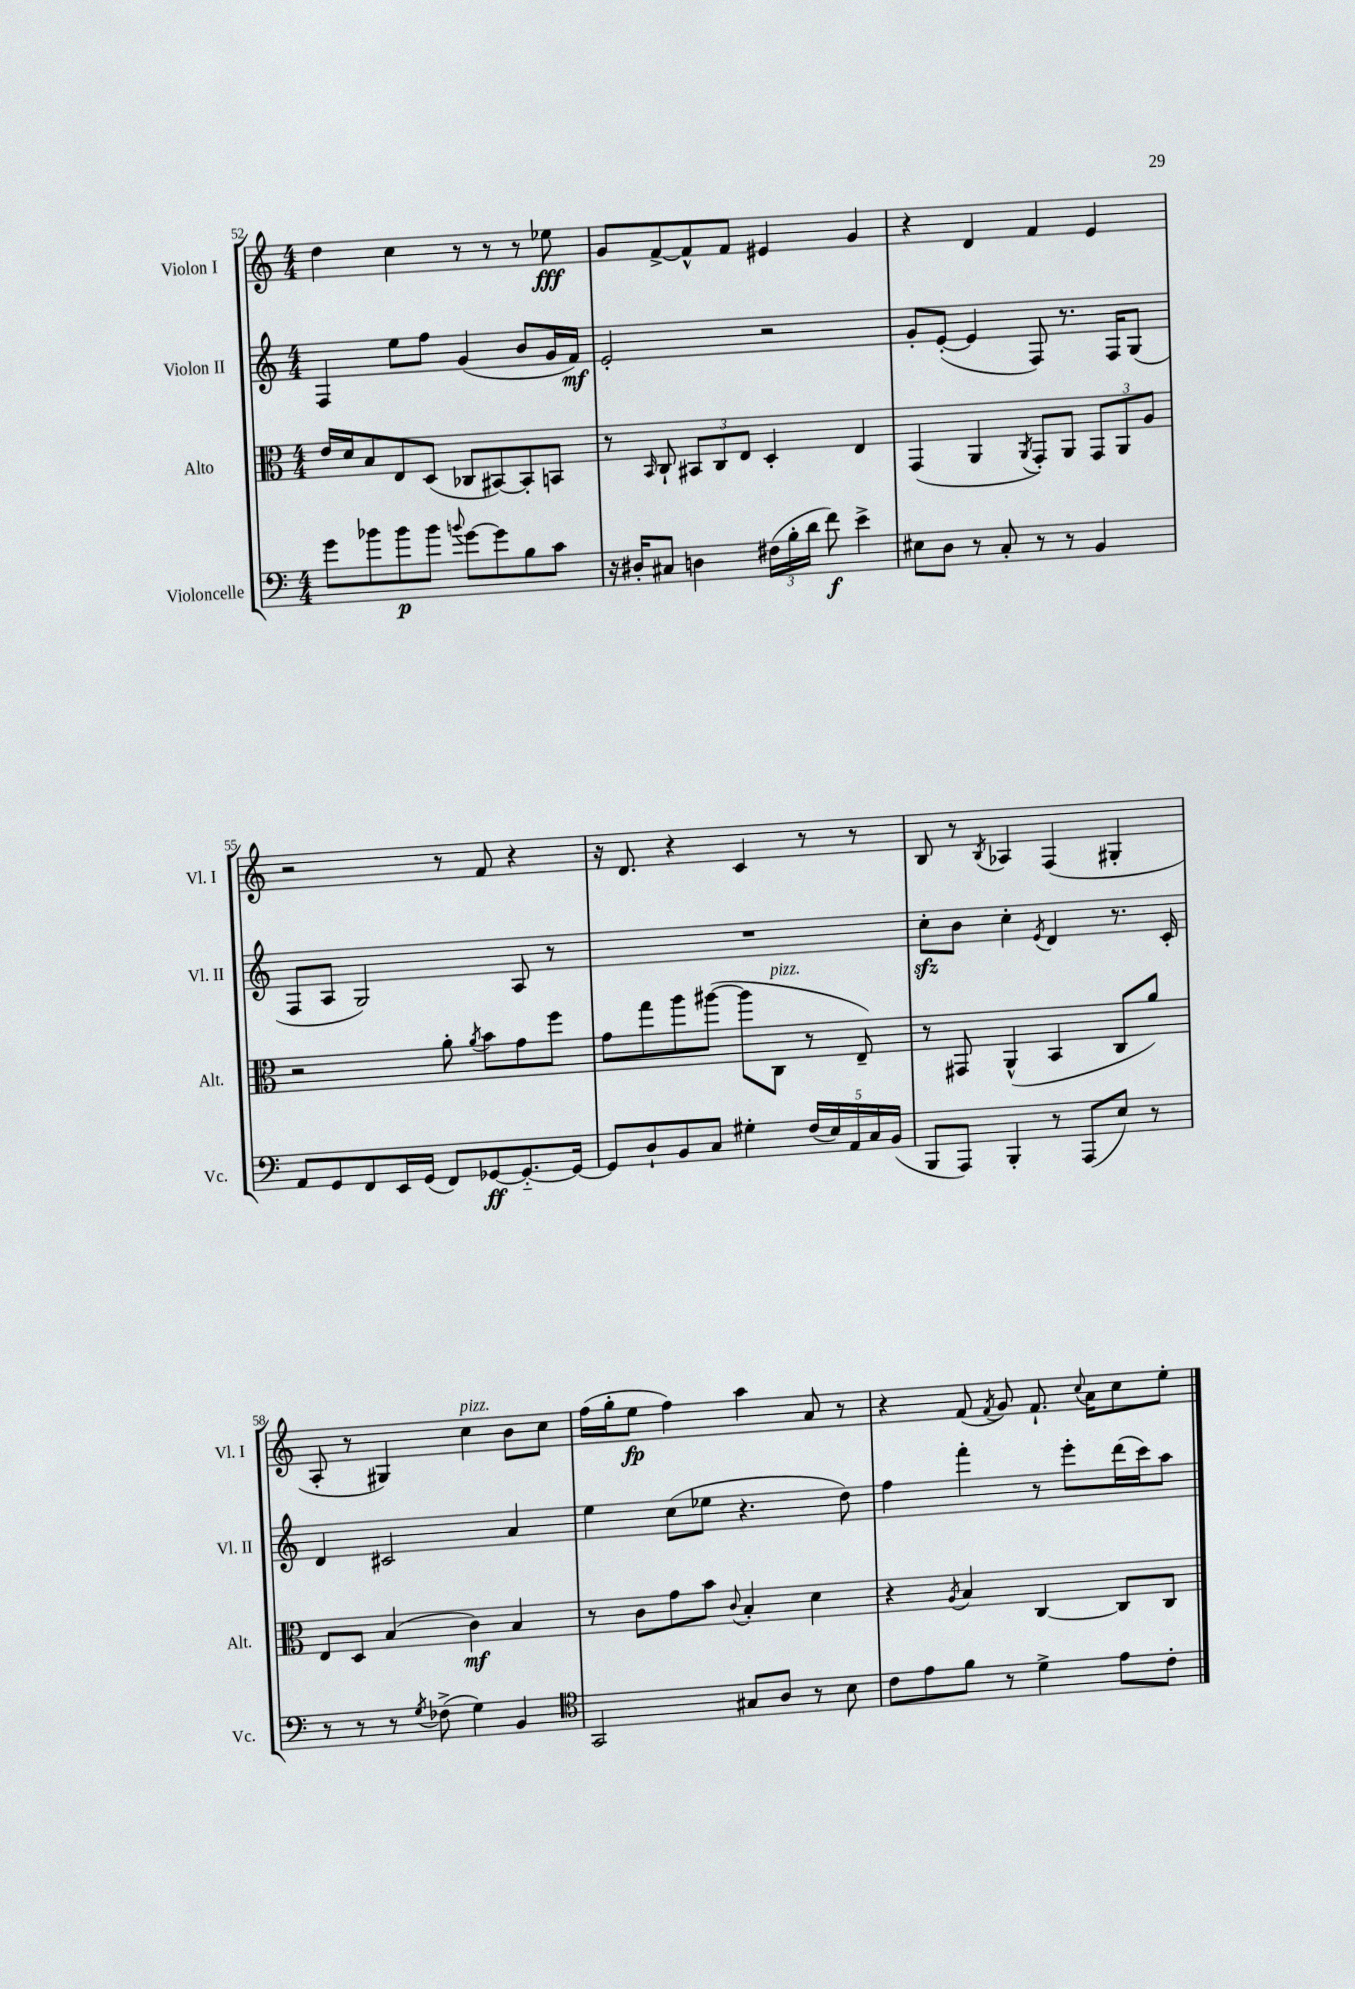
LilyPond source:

<<
\new StaffGroup <<
\new Staff = "s0" \with { instrumentName = "Violon I" shortInstrumentName = "Vl. I" } {
    \clef treble \key c \major \numericTimeSignature \time 4/4
    \autoBeamOff d''4 c''4 r8 r8 r8 ees''8\fff |
    g'8[ f'8~-> f'8-^ f'8] eis'4 g'4 |
    r4 d'4 f'4 e'4 |
    r2 r8 f'8 r4 |
    r16 d'8. r4 c'4 r8 r8 |
    b8 r8 \acciaccatura { b8 } aes4 f4( gis4-. |
    a8-. r8 gis4) c''4^\markup { \italic "pizz." } b'8[ c''8] |
    f''16[( g''16-. e''8]\fp f''4) a''4 a'8 r8 |
    r4 f'8( \acciaccatura { f'8 } g'8) f'8.-! \appoggiatura { c''8 } a'16[ c''8 e''8]-. \bar "|." |
}
\new Staff = "s1" \with { instrumentName = "Violon II" shortInstrumentName = "Vl. II" } {
    \clef treble \key c \major \numericTimeSignature \time 4/4
    \autoBeamOff f4 e''8[ f''8] g'4( b'8[ g'16 f'16]\mf) |
    e'2-. r2 |
    g'8[-. e'8]~-.( e'4 f8) r8. f16[ g8]( |
    f8[ a8] g2) a8 r8 |
    R1 |
    c''8[-.\sfz b'8] c''4-. \acciaccatura { e'8 } d'4 r8. c'16-. |
    d'4 cis'2 a'4 |
    e''4 c''8[( ees''8] r4. d''8) |
    f''4 f'''4-. r8 e'''8[-. d'''16( c'''16) a''8] \bar "|." |
}
\new Staff = "s2" \with { instrumentName = "Alto" shortInstrumentName = "Alt." } {
    \clef alto \key c \major \numericTimeSignature \time 4/4
    \autoBeamOff e'16[ d'16 b8 e8 d8]( ces8[ bis,8~) bis,8-. b,8] |
    r8 \grace { b,16 } c8-! \tuplet 3/2 { bis,8[ c8 e8] } d4-. e4 |
    g,4( a,4 \acciaccatura { a,8 } g,8[-.) a,8] \tuplet 3/2 { g,8[ a,8 a8] } |
    r2 a'8-. \acciaccatura { a'8 } b'8[ g'8 f''8] |
    g'8[ g''8 a''8 ais''8]~( ais''8[ c8]^\markup { \italic "pizz." } r8 e8--) |
    r8 gis,8 a,4-^( b,4 c8[ a'8]) |
    e8[ d8] b4( c'4\mf) b4 |
    r8 c'8[ g'8 b'8] \appoggiatura { c'8 } b4-. d'4 |
    r4 \acciaccatura { a8 } b4 c4~ c8[ c8] \bar "|." |
}
\new Staff = "s3" \with { instrumentName = "Violoncelle" shortInstrumentName = "Vc." } {
    \clef bass \key c \major \numericTimeSignature \time 4/4
    \autoBeamOff g'8[ bes'8 bes'8\p bes'8] \appoggiatura { b'8 } g'8[~ g'8 b8 c'8] |
    r16 dis16[-. cis8] d4 \tuplet 3/2 { fis16[( b16-. d'16] } f'8\f) e'4-> |
    eis8[ d8] r8 c8-. r8 r8 b,4 |
    a,8[ g,8 f,8 e,16 g,16]( f,8[) ges,8~\ff ges,8.~-_ ges,16]~ |
    ges,8[ d8-! b,8 c8] gis4-. \tuplet 5/4 { f16[( e16) a,16 c16 b,16]( } |
    b,,8[ a,,8]) b,,4-. r8 a,,8[( e8]) r8 |
    r8 r8 r8 \acciaccatura { g8 } fes8->( g4) b,4 |
    \clef tenor g,2 gis8[ a8] r8 b8 |
    c'8[ e'8 f'8] r8 d'4-> e'8[ c'8]-. \bar "|." |
}
>>
>>
\layout { \context { \Score currentBarNumber = #52 } }
